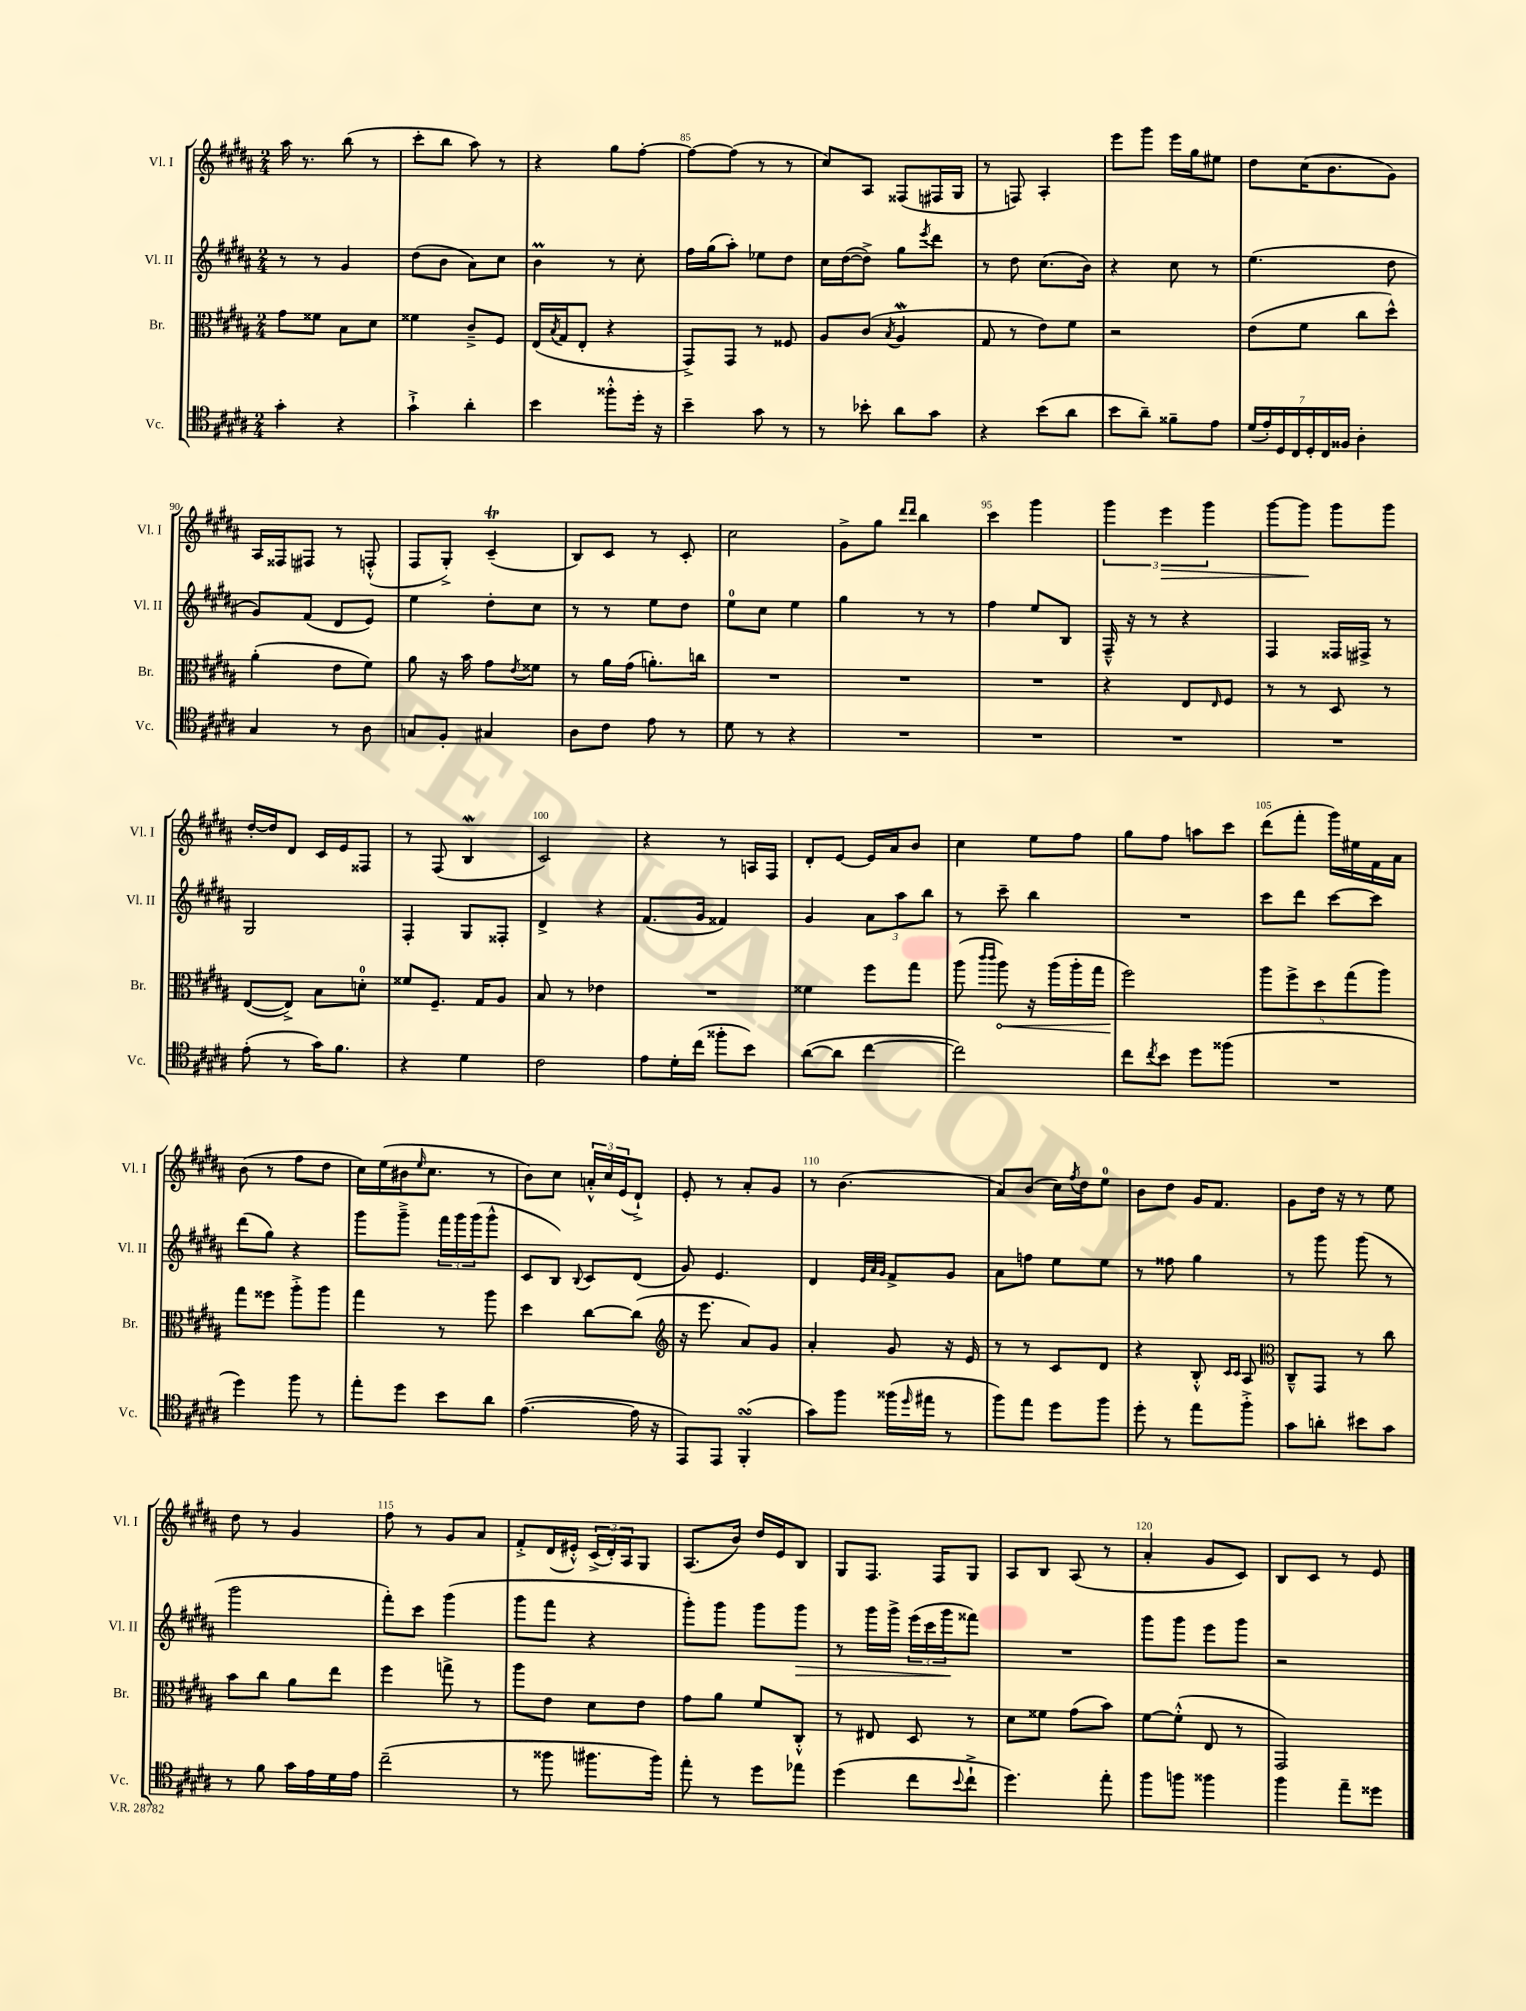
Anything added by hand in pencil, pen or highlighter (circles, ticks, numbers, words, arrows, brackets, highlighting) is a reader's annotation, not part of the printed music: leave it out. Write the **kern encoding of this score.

**kern	**kern	**dynam	**kern	**dynam	**kern	**dynam
*part4	*part3	*part3	*part2	*part2	*part1	*part1
*staff4	*staff3	*staff3	*staff2	*staff2	*staff1	*staff1
*I"Vc.	*I"Br.	*	*I"Vl. II	*	*I"Vl. I	*
*I'Vc.	*I'Br.	*	*I'Vl. II	*	*I'Vl. I	*
*clefC4	*clefC3	*	*clefG2	*	*clefG2	*
*k[f#c#g#d#a#]	*k[f#c#g#d#a#]	*	*k[f#c#g#d#a#]	*	*k[f#c#g#d#a#]	*
*M2/4	*M2/4	*	*M2/4	*	*M2/4	*
=82	=82	=82	=82	=82	=82	=82
4g#'\	8g#\L	.	8r	.	16aa#\	.
.	.	.	.	.	8.r	.
.	8f##X\J	.	8r	.	.	.
4r	8B\L	.	4g#/	.	(8bb\	.
.	8d#\J	.	.	.	8r	.
=83	=83	=83	=83	=83	=83	=83
4g#`^\	4f##X\	.	(8dd#\L	.	8ccc#'\L	.
.	.	.	8b\J	.	8bb\J	.
4a#'\	8c#~^/L	.	8a#\L)	.	8aa#\)	.
.	8F#/J	.	8cc#\J	.	8r	.
=84	=84	=84	=84	=84	=84	=84
4b\	(16E/LL	.	4bM\	.	4r	.
.	8qB/	.	.	.	.	.
.	16G#/J	.	.	.	.	.
.	8E'/J	.	.	.	.	.
8ff##X'^^\L	4r	.	8r	.	8gg#\L	.
16dd#'\Jk	.	.	8cc#'\	.	[8ff#'\J	.
16r	.	.	.	.	.	.
=85	=85	=85	=85	=85	=85	=85
4b~\	8GG#^/L)	.	16ff#\LL	.	8ff#\L_	.
.	.	.	(16gg#\J	.	.	.
.	8GG#/J	.	8aa#'\J)	.	(8ff#\J]	.
8g#\	8r	.	8ee-X\L	.	8r	.
8r	8F##X/	.	8dd#\J	.	8r	.
=86	=86	=86	=86	=86	=86	=86
8r	8A#/L	.	16cc#\LL	.	8cc#/L)	.
.	.	.	([16dd#\J	.	.	.
8b-X'\	(8c#/J	.	8dd#^\J])	.	8A#/J	.
.	8qB/	.	.	.	.	.
8a#\L	4A#W/	.	8gg#\L	.	(8F##X/L	.
.	.	.	8qeee/	.	.	.
8g#\J	.	.	8ddd#\J	.	16F#X/L	.
.	.	.	.	.	16G#/JJ	.
=87	=87	=87	=87	=87	=87	=87
4r	8G#/	.	8r	.	8r	.
.	8r	.	8dd#\	.	8Fn/)	.
(8b\L	8e\L)	.	(8.cc#\L	.	4A#'/	.
8a#\J	8f#\J	.	.	.	.	.
.	.	.	16b\Jk)	.	.	.
=88	=88	=88	=88	=88	=88	=88
8b\L	2r	.	4r	.	8eee\L	.
8a#~\J)	.	.	.	.	8ggg#\J	.
8f##X~\L	.	.	8cc#\	.	16eee\LL	.
.	.	.	.	.	16gg#\J	.
8e\J	.	.	8r	.	8ee#X\J	.
=89	=89	=89	=89	=89	=89	=89
(28d#/LL	(8e\L	.	(4.ee\	.	8dd#\L	.
28e'/)	.	.	.	.	.	.
28D#/	.	.	.	.	.	.
28C#/	.	.	.	.	.	.
.	8f#\J	.	.	.	(16cc#\K	.
28D#'/	.	.	.	.	.	.
28C#/	.	.	.	.	.	.
.	.	.	.	.	8.b\	.
28F##X/JJ	.	.	.	.	.	.
4A#'\	8cc#\L	.	.	.	.	.
.	8dd#^^\J)	.	8dd#\	.	8g#\J)	.
!!LO:LB:g=z
=90	=90	=90	=90	=90	=90	=90
4G#/	(4a#'\	.	8g#/L)	.	16A#/LL	.
.	.	.	.	.	16F##X/J	.
.	.	.	(8f#/J	.	8F#X/J	.
8r	8e\L	.	8d#/L	.	8r	.
8A#\	8f#\J)	.	8e/J)	.	(8Fn'^^/	.
=91	=91	=91	=91	=91	=91	=91
8Gn/L	8a#\	.	4ee\	.	8F#/L	.
8F#'/J	16r	.	.	.	8G#'^/J)	.
.	16b\	.	.	.	.	.
4G#X/	8g#\L	.	8dd#'\L	.	(4c#T~/	.
.	8qe/	.	.	.	.	.
.	8f##X\J	.	8cc#\J	.	.	.
=92	=92	=92	=92	=92	=92	=92
8A#\L	8r	.	8r	.	8B/L)	.
8c#\J	16a#\LL	.	8r	.	8c#/J	.
.	(16g#\JJ	.	.	.	.	.
8e\	8.an'\L)	.	8ee\L	.	8r	.
8r	.	.	8dd#\J	.	8c#'/	.
.	16ccn\Jk	.	.	.	.	.
=93	=93	=93	=93	=93	=93	=93
8d#\	2r	.	8ee\L	.	2cc#\	.
8r	.	.	8cc#\J	.	.	.
4r	.	.	4ee\	.	.	.
=94	=94	=94	=94	=94	=94	=94
2r	2r	.	4gg#\	.	8g#^\L	.
.	.	.	.	.	8gg#\J	.
.	.	.	.	.	16qqddd#/LL	.
.	.	.	.	.	16qqddd#/JJ	.
.	.	.	8r	.	4bb\	.
.	.	.	8r	.	.	.
=95	=95	=95	=95	=95	=95	=95
2r	2r	.	4ff#\	.	4ccc#\	.
.	.	.	8ee/L	.	4ggg#\	.
.	.	.	8B/J	.	.	.
=96	=96	=96	=96	=96	=96	=96
2r	4r	.	16F#~^^/	.	6ggg#\	.
.	.	.	16r	.	.	.
.	.	.	8r	.	.	.
!	!	!	!	!	!	!LO:HP:b
.	.	.	.	.	6eee\	>
.	8E/L	.	4r	.	.	.
.	.	.	.	.	6ggg#\	.
.	16qqE/	.	.	.	.	.
.	8F#/J	.	.	.	.	.
=97	=97	=97	=97	=97	=97	=97
2r	8r	.	4F#/	.	[8ggg#\L	.
.	8r	.	.	.	8ggg#\J]	.
.	8D#/	.	16F##X/LL	.	8ggg#\L	]
.	.	.	16F#X^/JJ	.	.	.
.	8r	.	8r	.	8ggg#\J	.
!!LO:LB:g=z
=98	=98	=98	=98	=98	=98	=98
(8e'\	([8E/L	.	2G#/	.	[16dd#'/LL	.
.	.	.	.	.	16dd#/J]	.
8r	8E^/J])	.	.	.	8d#/J	.
16g#\KL)	8B\L	.	.	.	16c#/LL	.
8.f#\J	.	.	.	.	16e/J	.
.	8dn'\J	.	.	.	8F##X/J	.
=99	=99	=99	=99	=99	=99	=99
4r	8f##X/L	.	4F#'/	.	8r	.
.	8.F#~/J	.	.	.	(8F#/	.
4d#\	.	.	8G#/L	.	4Bw/	.
.	16G#/KL	.	.	.	.	.
.	8A#/J	.	8F##X'/J	.	.	.
=100	=100	=100	=100	=100	=100	=100
2c#\	8B/	.	4d#^/	.	2c#/)	.
.	8r	.	.	.	.	.
.	4e-X\	.	4r	.	.	.
=101	=101	=101	=101	=101	=101	=101
8e\L	2r	.	(8.f#/L	.	4r	.
16d#'\L	.	.	.	.	.	.
(16cc#\JJ	.	.	16g#/Jk	.	.	.
8ff##X'\L	.	.	4f##X/)	.	8r	.
8b\J)	.	.	.	.	16An/LL	.
.	.	.	.	.	16F#/JJ	.
=102	=102	=102	=102	=102	=102	=102
([8a#\L	4f##X\	.	4g#/	.	8d#'/L	.
8a#\J]	.	.	.	.	[8e/J	.
[4cc#\	8ff#\L	.	12a#\L	.	16e/LL]	.
.	.	.	.	.	16a#/J	.
.	.	.	12aa#\	.	.	.
.	8gg#\J	.	.	.	8b/J	.
.	.	.	12bb\J	.	.	.
=103	=103	=103	=103	=103	=103	=103
2cc#\])	(8aa#\	.	8r	.	4cc#\	.
.	16qqccc#/LL	.	.	.	.	.
.	16qqccc#/JJ	.	.	.	.	.
!	!	!LO:HP:b	!	!	!	!
.	8aa#\)	<	8ccc#~\	.	.	.
.	16r	.	4bb\	.	8ee\L	.
.	(16aa#\LL	.	.	.	.	.
.	16aa#'\	.	.	.	8ff#\J	.
.	16gg#\JJ	.	.	.	.	.
=104	=104	=104	=104	=104	=104	=104
8cc#\L	2ff#\)	.	2r	.	8gg#\L	.
8qcc#/	.	.	.	.	.	.
8b\J	.	.	.	.	8ff#\J	.
8dd#\L	.	.	.	.	8aan\L	.
(8ff##X\J	.	.	.	.	8ccc#\J	.
.	.	[	.	.	.	.
=105	=105	=105	=105	=105	=105	=105
2r	10aa#\L	.	8ccc#\L	.	(8ddd#\L	.
.	10ff#^\	.	.	.	.	.
.	.	.	8ddd#\J	.	8fff#'\J	.
.	10dd#\	.	.	.	.	.
.	.	.	[8ccc#\L	.	16ggg#\LL)	.
.	(10gg#\	.	.	.	.	.
.	.	.	.	.	16ee#X\	.
.	.	.	8ccc#\J]	.	16f#\	.
.	10aa#\J)	.	.	.	.	.
.	.	.	.	.	16a#\JJ	.
!!LO:LB:g=z
=106	=106	=106	=106	=106	=106	=106
4dd#\)	8gg#\L	.	(8ddd#\L	.	(8b\	.
.	8ff##X\J	.	8gg#\J)	.	8r	.
8ff#\	8aa#'^\L	.	4r	.	8ff#\L	.
8r	8aa#\J	.	.	.	8dd#\J	.
=107	=107	=107	=107	=107	=107	=107
8ee'\L	4gg#\	.	8ggg#\L	.	16cc#\LL)	.
.	.	.	.	.	(16ee\	.
8dd#\J	.	.	8ggg#~^\J	.	16b#X\J	.
.	.	.	.	.	16qqee/	.
.	.	.	.	.	8.cc#\J	.
8b\L	8r	.	24fff#\LL	.	.	.
.	.	.	24ggg#\	.	.	.
.	.	.	(24ggg#\J	.	.	.
8a#\J	8aa#\	.	8ggg#^^\J	.	8r	.
=108	=108	=108	=108	=108	=108	=108
([4.e\	4dd#\	.	8c#/L	.	8b\L)	.
.	.	.	8B/J)	.	8cc#\J	.
.	.	.	8qqB/	.	.	.
.	[8cc#\L	.	8c#/L	.	24an'^^/LL	.
.	.	.	.	.	24cc#/	.
.	.	.	.	.	(24e/J	.
16e\]	(8cc#\J]	.	(8d#/J	.	8d#`^/J)	.
16r	.	.	.	.	.	.
=109	=109	=109	=109	=109	=109	=109
*	*clefG2	*	*	*	*	*
8EE/L)	16r	.	8g#/)	.	8e'/	.
.	8.eee\	.	.	.	.	.
8EE/J	.	.	4.e/	.	8r	.
(4FF#sSSS'/	8a#/L)	.	.	.	8a#'/L	.
.	8g#/J	.	.	.	8g#/J	.
=110	=110	=110	=110	=110	=110	=110
8g#\L)	4a#'/	.	4d#/	.	8r	.
8ff#\J	.	.	.	.	(4.b\	.
.	.	.	32qqe/LLL	.	.	.
.	.	.	32qqa#/	.	.	.
.	.	.	32qqg#/JJJ	.	.	.
(16ff##X\LL	8g#/	.	8f#^/L	.	.	.
16qqdd#/	.	.	.	.	.	.
16ee#X\JJ	.	.	.	.	.	.
8r	16r	.	8g#/J	.	.	.
.	16e/	.	.	.	.	.
=111	=111	=111	=111	=111	=111	=111
8ff#\L)	8r	.	8a#\L	.	8a#/L)	.
8ee\J	8r	.	8ffn\J	.	(8b/J	.
8dd#\L	8c#/L	.	8ee\L	.	16cc#\LL)	.
.	.	.	.	.	8qff#/	.
.	.	.	.	.	16dd#\J	.
8ff#\J	8d#/J	.	8ee\J	.	8ee\J	.
=112	=112	=112	=112	=112	=112	=112
8dd#'\	4r	.	8r	.	8b\L	.
8r	.	.	8ff##X\	.	8dd#\J	.
8ee\L	8B'^^/	.	4gg#\	.	16g#/KL	.
.	.	.	.	.	8.f#/J	.
.	16qqc#/LL	.	.	.	.	.
.	16qqc#/JJ	.	.	.	.	.
8ff#'^\J	8A#/	.	.	.	.	.
=113	=113	=113	=113	=113	=113	=113
*	*clefC3	*	*	*	*	*
8g#\L	8C#~^^/L	.	8r	.	8g#\L	.
8an'\J	8GG#/J	.	8ggg#\	.	16dd#\Jk	.
.	.	.	.	.	16r	.
8b#X\L	8r	.	(8ggg#\	.	8r	.
8g#\J	8cc#\	.	8r	.	8ee\	.
!!LO:LB:g=z
=114	=114	=114	=114	=114	=114	=114
8r	8b\L	.	2ggg#\	.	8dd#\	.
8f#\	8cc#\J	.	.	.	8r	.
16g#\LL	8a#\L	.	.	.	4g#/	.
16e\	.	.	.	.	.	.
16d#\	8ee\J	.	.	.	.	.
16e\JJ	.	.	.	.	.	.
=115	=115	=115	=115	=115	=115	=115
(2cc#~\	4ff#\	.	8fff#'\L)	.	8ff#\	.
.	.	.	8ccc#\J	.	8r	.
.	8ggn^\	.	(4ggg#\	.	8g#/L	.
.	8r	.	.	.	8a#/J	.
=116	=116	=116	=116	=116	=116	=116
8r	8aa#\L	.	8ggg#\L	.	8f#'^/L	.
8ff##X\	8e\J	.	8fff#\J	.	(16d#/L	.
.	.	.	.	.	16e#X'^^/JJ)	.
8.ff#X\L	8d#\L	.	4r	.	(24c#^/LL	.
.	.	.	.	.	24d#'/)	.
.	.	.	.	.	24A#/J	.
.	8e\J	.	.	.	8G#/J	.
16ff#\Jk)	.	.	.	.	.	.
=117	=117	=117	=117	=117	=117	=117
8ee'\	8g#\L	.	8ggg#'\L)	.	(8.A#/L	.
8r	8a#\J	.	8ggg#\J	.	.	.
.	.	.	.	.	16b/Jk)	.
8dd#\L	8f#/L	.	8ggg#\L	.	16dd#/LL	.
.	.	.	.	.	16e/J	.
!	!	!	!	!LO:HP:b	!	!
8ee-X\J	8C#'^^/J	.	8ggg#\J	>	8B/J	.
=118	=118	=118	=118	=118	=118	=118
(4dd#\	8r	.	8r	.	8G#/L	.
.	8E#X/	.	16ggg#\LL	.	8.F#/J	.
.	.	.	16ggg#^\JJ	.	.	.
8cc#\L	8D#/	.	(24eee\LL	.	.	.
.	.	.	24ccc#\	.	.	.
.	.	.	.	.	16F#/KL	.
.	.	.	24ggg#\J	.	.	.
8qqb/	.	.	.	.	.	.
8cc#`^\J	8r	.	8fff##X\J)	]	8G#/J	.
=119	=119	=119	=119	=119	=119	=119
4.dd#\)	8d#\L	.	2r	.	8A#/L	.
.	8f##X\J	.	.	.	8B/J	.
.	(8g#\L	.	.	.	(8A#/	.
8ee'\	8b\J)	.	.	.	8r	.
=120	=120	=120	=120	=120	=120	=120
8ff#\L	[8f#\L	.	8ggg#\L	.	4a#'/	.
8ffn\J	(8f#'^^\J]	.	8ggg#\J	.	.	.
4ff##X\	8E/	.	8eee\L	.	8g#/L	.
.	8r	.	8ggg#\J	.	8c#/J)	.
=121	=121	=121	=121	=121	=121	=121
4ff#\	2GG#/)	.	2r	.	8B/L	.
.	.	.	.	.	8c#/J	.
8ee~\L	.	.	.	.	8r	.
8dd##X\J	.	.	.	.	8e/	.
==	==	==	==	==	==	==
*-	*-	*-	*-	*-	*-	*-
